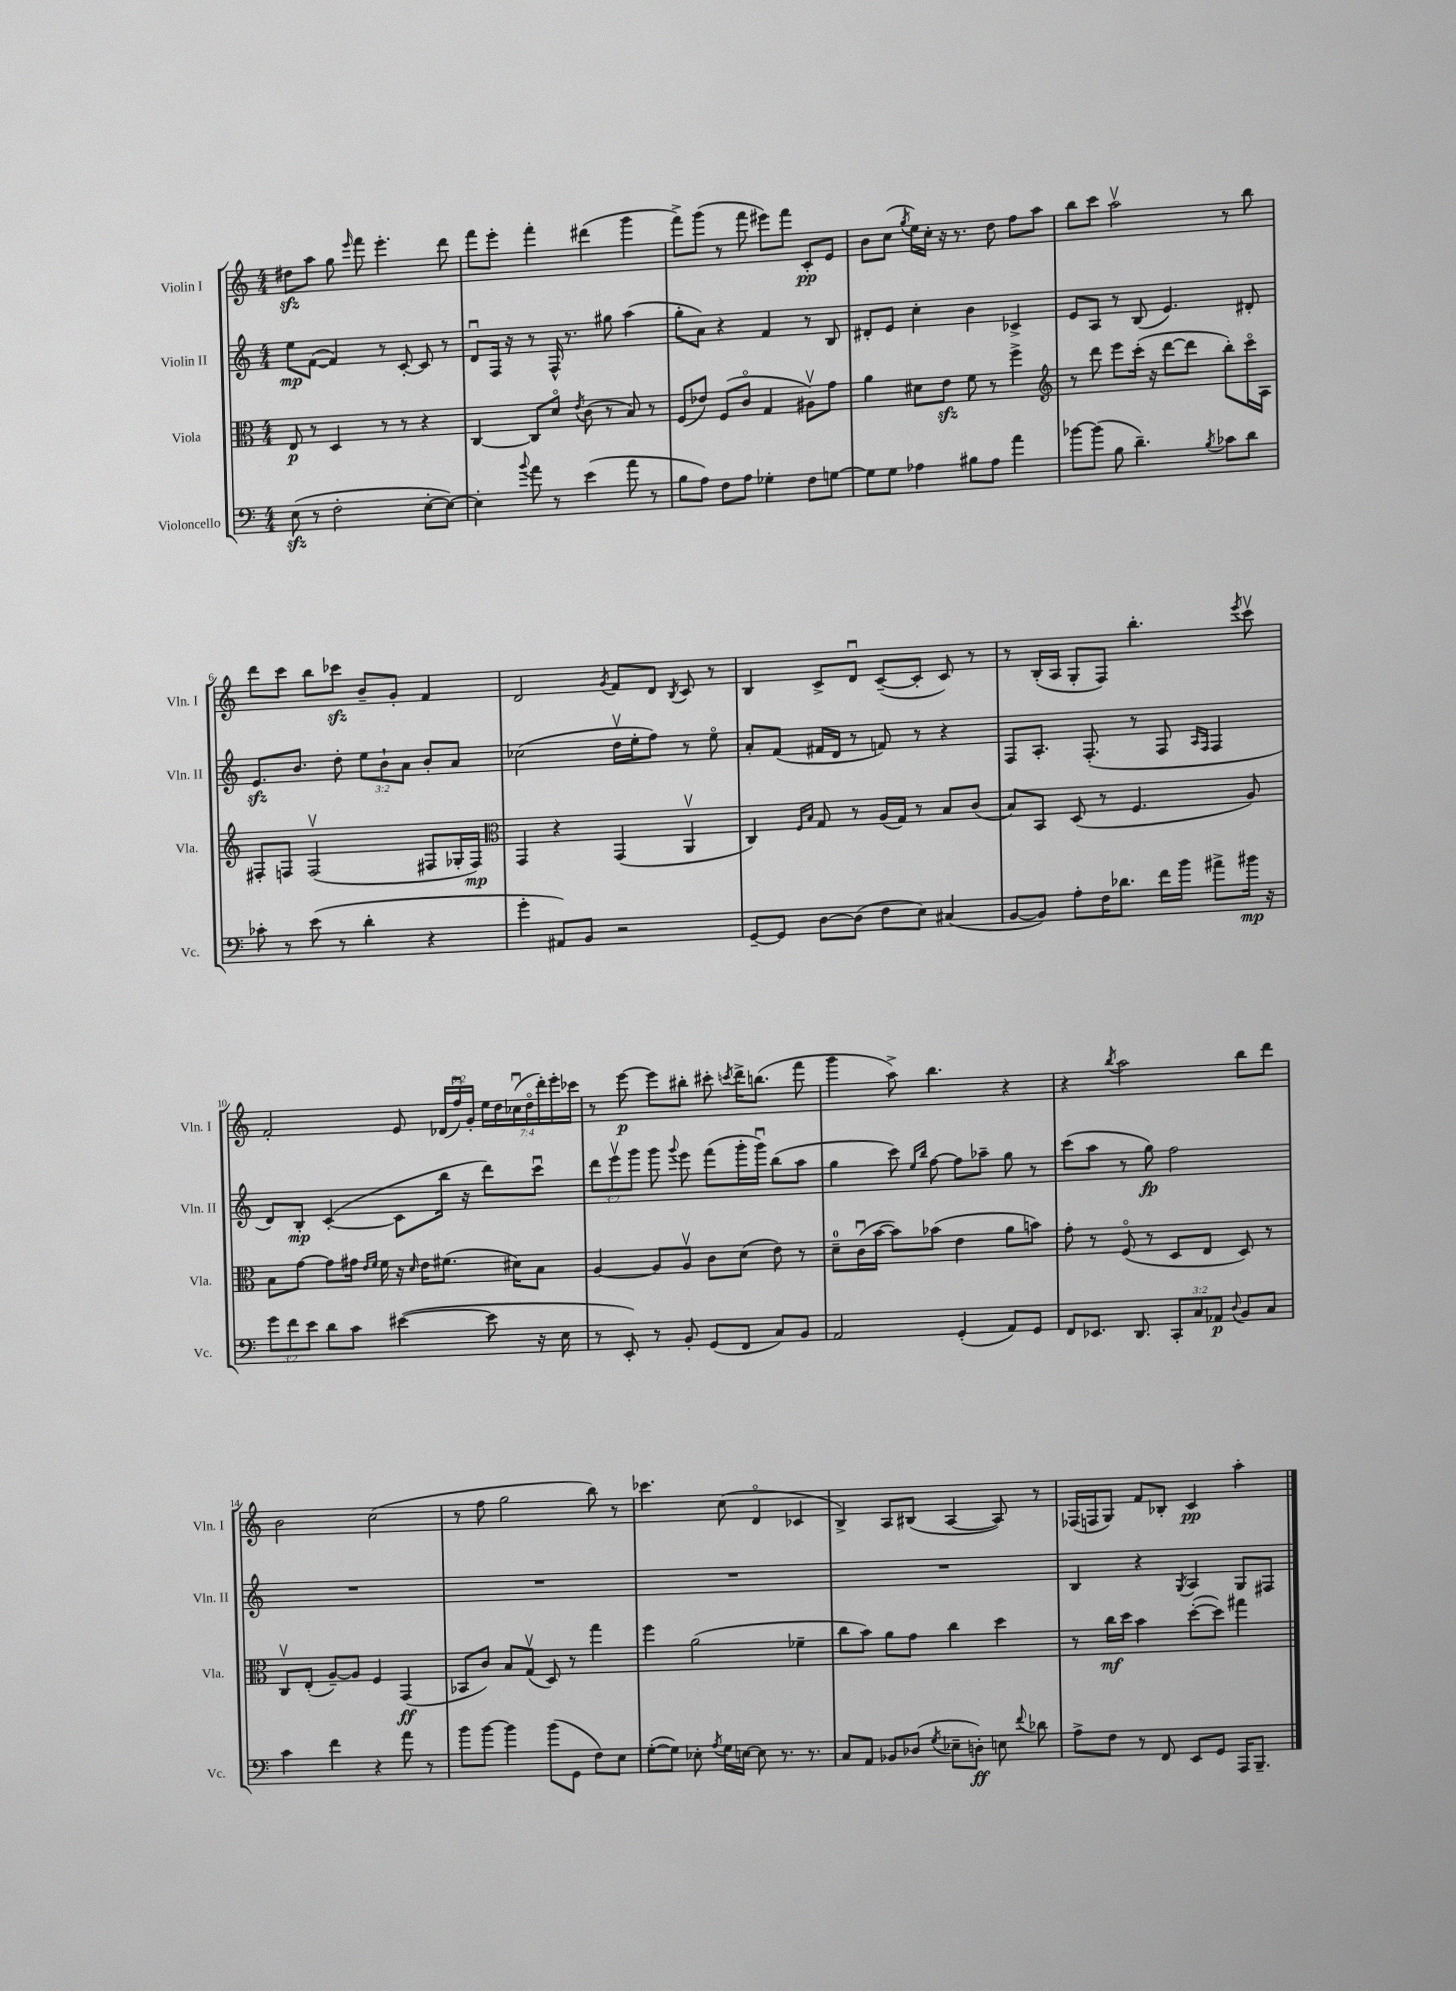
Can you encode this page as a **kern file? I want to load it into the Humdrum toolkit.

**kern	**dynam	**kern	**dynam	**kern	**dynam	**kern	**dynam
*part4	*part4	*part3	*part3	*part2	*part2	*part1	*part1
*staff4	*staff4	*staff3	*staff3	*staff2	*staff2	*staff1	*staff1
*I"Violoncello	*	*I"Viola	*	*I"Violin II	*	*I"Violin I	*
*I'Vc.	*	*I'Vla.	*	*I'Vln. II	*	*I'Vln. I	*
*clefF4	*	*clefC3	*	*clefG2	*	*clefG2	*
*k[]	*	*k[]	*	*k[]	*	*k[]	*
*M4/4	*	*M4/4	*	*M4/4	*	*M4/4	*
=1	=1	=1	=1	=1	=1	=1	=1
(8Ezz\	.	8E/	p	8ee\L	mp	8dd#Xzz\L	.
8r	.	8r	.	([8f\J	.	8aa\J	.
2F'\	.	4D/	.	4f/])	.	8gg\	.
.	.	.	.	.	.	16qqeee/	.
.	.	.	.	.	.	8fff\	.
.	.	8r	.	8r	.	4.eee'\	.
.	.	8r	.	[8c'/	.	.	.
[8E'\L	.	4r	.	8c/]	.	.	.
8E\J_)	.	.	.	8r	.	8ddd\	.
=2	=2	=2	=2	=2	=2	=2	=2
4E'\]	.	[4C/	.	8du/L	.	8fff\L	.
.	.	.	.	16F/Jk	.	8eee'\J	.
.	.	.	.	16r	.	.	.
8qqb/	.	.	.	.	.	.	.
8a\	.	8C/L]	.	8r	.	4fff'\	.
8r	.	8d/J	.	16F^^/	.	.	.
.	.	.	.	8.r	.	.	.
.	.	8qe/	.	.	.	.	.
(4e\	.	(8c\	.	.	.	(4ddd#X\	.
.	.	8r	.	8gg#X\	.	.	.
8a\	.	8B/)	.	(4aa\	.	4ggg\	.
8r	.	8r	.	.	.	.	.
=3	=3	=3	=3	=3	=3	=3	=3
8B\L	.	(8F/L	.	8gg'\L	.	8fff^\L)	.
8A\J)	.	8e-X/J)	.	8a\J)	.	(8ggg\J	.
8F\L	.	(8F/L	.	4r	.	8r	.
8A\J	.	8c/J	.	.	.	8fff\	.
4G-X'\	.	4G/	.	4f/	.	8eee#X\L)	.
.	.	.	.	.	.	8fff\J	.
8F\L	.	8A#Xv\L)	.	8r	.	8c'/L	pp
[8Gn\J	.	8g\J	.	8B/	.	8e/J	.
=4	=4	=4	=4	=4	=4	=4	=4
8G\L]	.	4a\	.	8d#X'/L	.	8b\L	.
8G\J	.	.	.	8e/J	.	(8cc\J	.
.	.	.	.	.	.	8qgg/	.
4A-X\	.	8d#X\L	.	4cc'\	.	16ee\LL)	.
.	.	.	.	.	.	16cc'\JJ	.
.	.	8ezz\J	.	.	.	16r	.
.	.	.	.	.	.	8.r	.
8B#X\L	.	8f\	.	4b\	.	.	.
8A-\J	.	8r	.	.	.	8dd\	.
4a\	.	4ff^\	.	4c-X^/	.	8ff\L	.
.	.	.	.	.	.	8aa\J	.
=5	=5	=5	=5	=5	=5	=5	=5
*	*	*clefG2	*	*	*	*	*
[8b-X\L	.	8r	.	8e/L	.	8bb\L	.
(8b-\J]	.	8ddd\	.	8A/J	.	8ccc\J	.
8B\	.	8eee\L	.	8r	.	2aav\	.
4.d~\)	.	(16ccc'\Jk	.	(8B/	.	.	.
.	.	16r	.	.	.	.	.
.	.	[8ddd\L	.	4.e/)	.	.	.
.	.	8ddd\J]	.	.	.	.	.
8qB/	.	.	.	.	.	.	.
8c-X\L	.	8bb'\L)	.	.	.	8r	.
8d\J	.	16ccc\L	.	8d#X'/	.	8bb\	.
.	.	16A\JJ	.	.	.	.	.
!!LO:LB:g=z
=6	=6	=6	=6	=6	=6	=6	=6
8c-X'\	.	8F#X'/L	.	8.ezz/L	.	8ddd\L	.
8r	.	8Fn/J	.	.	.	8ccc\J	.
.	.	.	.	8.b/J	.	.	.
(8e\	.	(2Fv/	.	.	.	8bb\L	.
8r	.	.	.	8dd'\	.	8ccc-Xzz\J	.
4d'\	.	.	.	12ee\L	.	8b~/L	.
.	.	.	.	12b`\	.	.	.
.	.	.	.	.	.	8g'/J	.
.	.	.	.	12a\J	.	.	.
4r	.	8F#X/L	.	8b'/L	.	4f/	.
.	.	16G-X'/L	.	8a/J	.	.	.
.	.	16F#/JJ)	mp	.	.	.	.
=7	=7	=7	=7	=7	=7	=7	=7
*	*	*clefC3	*	*	*	*	*
4g'\	.	4GG/	.	(2cc-X\	.	2d/	.
8AA#X/L)	.	4r	.	.	.	.	.
8BB/J	.	.	.	.	.	.	.
.	.	.	.	.	.	8qg/	.
2r	.	(4GG/	.	16ddv\LL	.	8f/L	.
.	.	.	.	16ee'\J	.	.	.
.	.	.	.	8ff\J)	.	8d/J	.
.	.	.	.	.	.	8qB/	.
.	.	4AAv/	.	8r	.	8c/	.
.	.	.	.	8ee\	.	8r	.
=8	=8	=8	=8	=8	=8	=8	=8
[8GG~/L	.	4C/)	.	8a'/L	.	4B/	.
8GG/J]	.	.	.	(8f/J	.	.	.
.	.	16qqF/LL	.	.	.	.	.
.	.	16qqB/JJ	.	.	.	.	.
[8D\L	.	8G/	.	16f#X/LL	.	8c^/L	.
.	.	.	.	16d/JJ	.	.	.
(8D\J]	.	8r	.	8r	.	8du/J	.
8F\L	.	(16A/LL	.	8fn/)	.	([8c~/L	.
.	.	16G/JJ)	.	.	.	.	.
8E\J)	.	8r	.	8r	.	8c'/J]	.
(4C#X/	.	8B/L	.	4r	.	8c/)	.
.	.	(8c/J	.	.	.	8r	.
=9	=9	=9	=9	=9	=9	=9	=9
[8BB/L	.	8B/L)	.	8F/L	.	8r	.
8BB/J])	.	8BB/J	.	8.A'/J	.	(16B'/LL	.
.	.	.	.	.	.	16A/JJ	.
8A'\L	.	(8D/	.	.	.	8G'/L	.
.	.	.	.	(8.F'/	.	.	.
16F\K	.	8r	.	.	.	8F/J)	.
8.d-X\J	.	.	.	.	.	.	.
.	.	4.F/	.	8r	.	4.bb'\	.
16f\LL	.	.	.	8F/	.	.	.
16b\JJ	.	.	.	.	.	.	.
.	.	.	.	16qqA/LL	.	.	.
.	.	.	.	16qqF/JJ	.	.	.
8a#X^\L	.	.	.	4F/	.	.	.
.	.	.	.	.	.	8qeee/	.
16b#X\Jk	mp	8A/)	.	.	.	8cccv\	.
16r	.	.	.	.	.	.	.
!!LO:LB:g=z
=10	=10	=10	=10	=10	=10	=10	=10
12g\L	.	8B\L	.	8d/L)	.	2f'/	.
12f\	.	.	.	.	.	.	.
.	.	[8g\J	.	8B'/J	mp	.	.
12e\J	.	.	.	.	.	.	.
8d\L	.	8g\L]	.	([4c'/	.	.	.
8c\J	.	16g#X\Jk	.	.	.	.	.
.	.	16qqe/LL	.	.	.	.	.
.	.	16qqf/JJ	.	.	.	.	.
.	.	16f\	.	.	.	.	.
([4e#X\	.	16r	.	8c\L]	.	8e/	.
.	.	16qqd/	.	.	.	.	.
.	.	16e\KL	.	.	.	.	.
.	.	(8.f#X\J	.	16bb\Jk	.	(24d-X/LL	.
.	.	.	.	.	.	24ffu/)	.
.	.	.	.	16r	.	.	.
.	.	.	.	.	.	24g'/JJ	.
8e#\]	.	.	.	8ddd\L)	.	28ee\LL	.
.	.	.	.	.	.	28dd\	.
.	.	16d#X\KL)	.	.	.	.	.
.	.	.	.	.	.	(28cc-Xu\	.
.	.	.	.	.	.	28dd\	.
16r	.	8B\J	.	8cccu\J	.	.	.
.	.	.	.	.	.	28ddd'\)	.
.	.	.	.	.	.	28eee'\	.
16E\	.	.	.	.	.	.	.
.	.	.	.	.	.	28ccc-X\JJ	.
=11	=11	=11	=11	=11	=11	=11	=11
8r	.	[4A/	.	12ddd\L	.	8r	.
.	.	.	.	12eeev\	.	.	.
8EE'/)	.	.	.	.	.	[8eee\	p
.	.	.	.	12ggg\J	.	.	.
8r	.	8A/L]	.	8ggg\	.	8eee\L]	.
.	.	.	.	8qqggg/	.	.	.
8BB'/	.	8Av/J	.	8eee\	.	8bb#X'\J	.
(8GG/L	.	8c\L	.	(8fff\L	.	8ccc#X'\	.
.	.	.	.	.	.	8qcccn/	.
8FF/J	.	(8d\J	.	16ggg'\L	.	16ddd^\KL	.
.	.	.	.	16gggu\JJ)	.	(8.bbn\J	.
8C/L)	.	8e\)	.	(8bb\L	.	.	.
8BB/J	.	8r	.	8aa\J	.	8fff\	.
=12	=12	=12	=12	=12	=12	=12	=12
2AA/	.	8d~\L	.	4gg\	.	4ggg\	.
.	.	(16cu\L	.	.	.	.	.
.	.	[16b\JJ	.	.	.	.	.
.	.	8b\L])	.	8ccc\)	.	8aa^\)	.
.	.	.	.	16qqee/LL	.	.	.
.	.	.	.	16qqbb/JJ	.	.	.
.	.	(8b-X\J	.	[8ff\	.	4.bb\	.
(4GG'/	.	4e\	.	8ff\L]	.	.	.
.	.	.	.	8aa-X~\J	.	.	.
8AA/L)	.	8a\L	.	8gg\	.	4r	.
8GG/J	.	8bn\J)	.	8r	.	.	.
=13	=13	=13	=13	=13	=13	=13	=13
8FF/L	.	8g'\	.	(8ccc\L	.	4r	.
8.EE-X/J	.	8r	.	8aa\J	.	.	.
.	.	.	.	.	.	8qbb/	.
.	.	(8F/	.	8r	.	2aa\	.
8.DD/	.	.	.	.	.	.	.
.	.	8r	.	8gg\)	fp	.	.
12CC'/L	.	8D/L	.	2ff\	.	.	.
12C/	.	.	.	.	.	.	.
.	.	8E/J	.	.	.	.	.
12AA-X/J	p	.	.	.	.	.	.
8qqD/	.	.	.	.	.	.	.
8BB/L	.	8D/)	.	.	.	8bb\L	.
8C/J	.	8r	.	.	.	8ddd\J	.
!!LO:LB:g=z
=14	=14	=14	=14	=14	=14	=14	=14
4c\	.	8Cv/L	.	1r	.	2b\	.
.	.	(8E'/J	.	.	.	.	.
4f\	.	[8A~/L)	.	.	.	.	.
.	.	8A/J]	.	.	.	.	.
4r	.	4F/	.	.	.	(2cc\	.
8a\	.	(4GG/	ff	.	.	.	.
8r	.	.	.	.	.	.	.
=15	=15	=15	=15	=15	=15	=15	=15
8b\L	.	8BB-X/L	.	1r	.	8r	.
[8b\J	.	8c/J)	.	.	.	8ff\	.
4b\]	.	8B/L	.	.	.	2gg\	.
.	.	(8Gv/J	.	.	.	.	.
(8b\L	.	8D/)	.	.	.	.	.
8GG\J	.	8r	.	.	.	.	.
8F\L)	.	4gg\	.	.	.	8bb\)	.
8E\J	.	.	.	.	.	8r	.
=16	=16	=16	=16	=16	=16	=16	=16
([8G'\L	.	4ff\	.	1r	.	4.ccc-X\	.
8G\J])	.	.	.	.	.	.	.
8E-X'\	.	(2a\	.	.	.	.	.
8qA/	.	.	.	.	.	.	.
16G\LL	.	.	.	.	.	(8cc\	.
[16En\JJ	.	.	.	.	.	.	.
8E\]	.	.	.	.	.	4d/	.
8.r	.	.	.	.	.	.	.
.	.	4f-X~\	.	.	.	4c-X/	.
8.r	.	.	.	.	.	.	.
=17	=17	=17	=17	=17	=17	=17	=17
8C/L	.	8cc\L	.	1r	.	4B^/)	.
8AA/J	.	8b\J)	.	.	.	.	.
8BB-X/L	.	8a\L	.	.	.	8A/L	.
(8D-X/J	.	8g\J	.	.	.	(8B#X/J	.
8qG/	.	.	.	.	.	.	.
8E-X~\L	.	4cc\	.	.	.	[4A/	.
8Dn'\J)	ff	.	.	.	.	.	.
8En\	.	4dd\	.	.	.	8A/])	.
8qqf/	.	.	.	.	.	.	.
8d-X\	.	.	.	.	.	8r	.
=18	=18	=18	=18	=18	=18	=18	=18
8A^\L	.	8r	.	4B/	.	(16F-X/LL	.
.	.	.	.	.	.	16Fn/J	.
8F\J	.	16cc\LL	mf	.	.	8G/J)	.
.	.	16dd\JJ	.	.	.	.	.
8r	.	4b\	.	4r	.	8f/L	.
8FF/	.	.	.	.	.	8B-X'/J	.
.	.	.	.	8qG/	.	.	.
8EE/L	.	([8dd'\L	.	4A/	.	4c/	pp
8GG/J	.	8dd\J])	.	.	.	.	.
16AAA/KL	.	4gg#X\	.	8G/L	.	4aa'\	.
8.BBB~/J	.	.	.	.	.	.	.
.	.	.	.	8F#X/J	.	.	.
==	==	==	==	==	==	==	==
*-	*-	*-	*-	*-	*-	*-	*-
